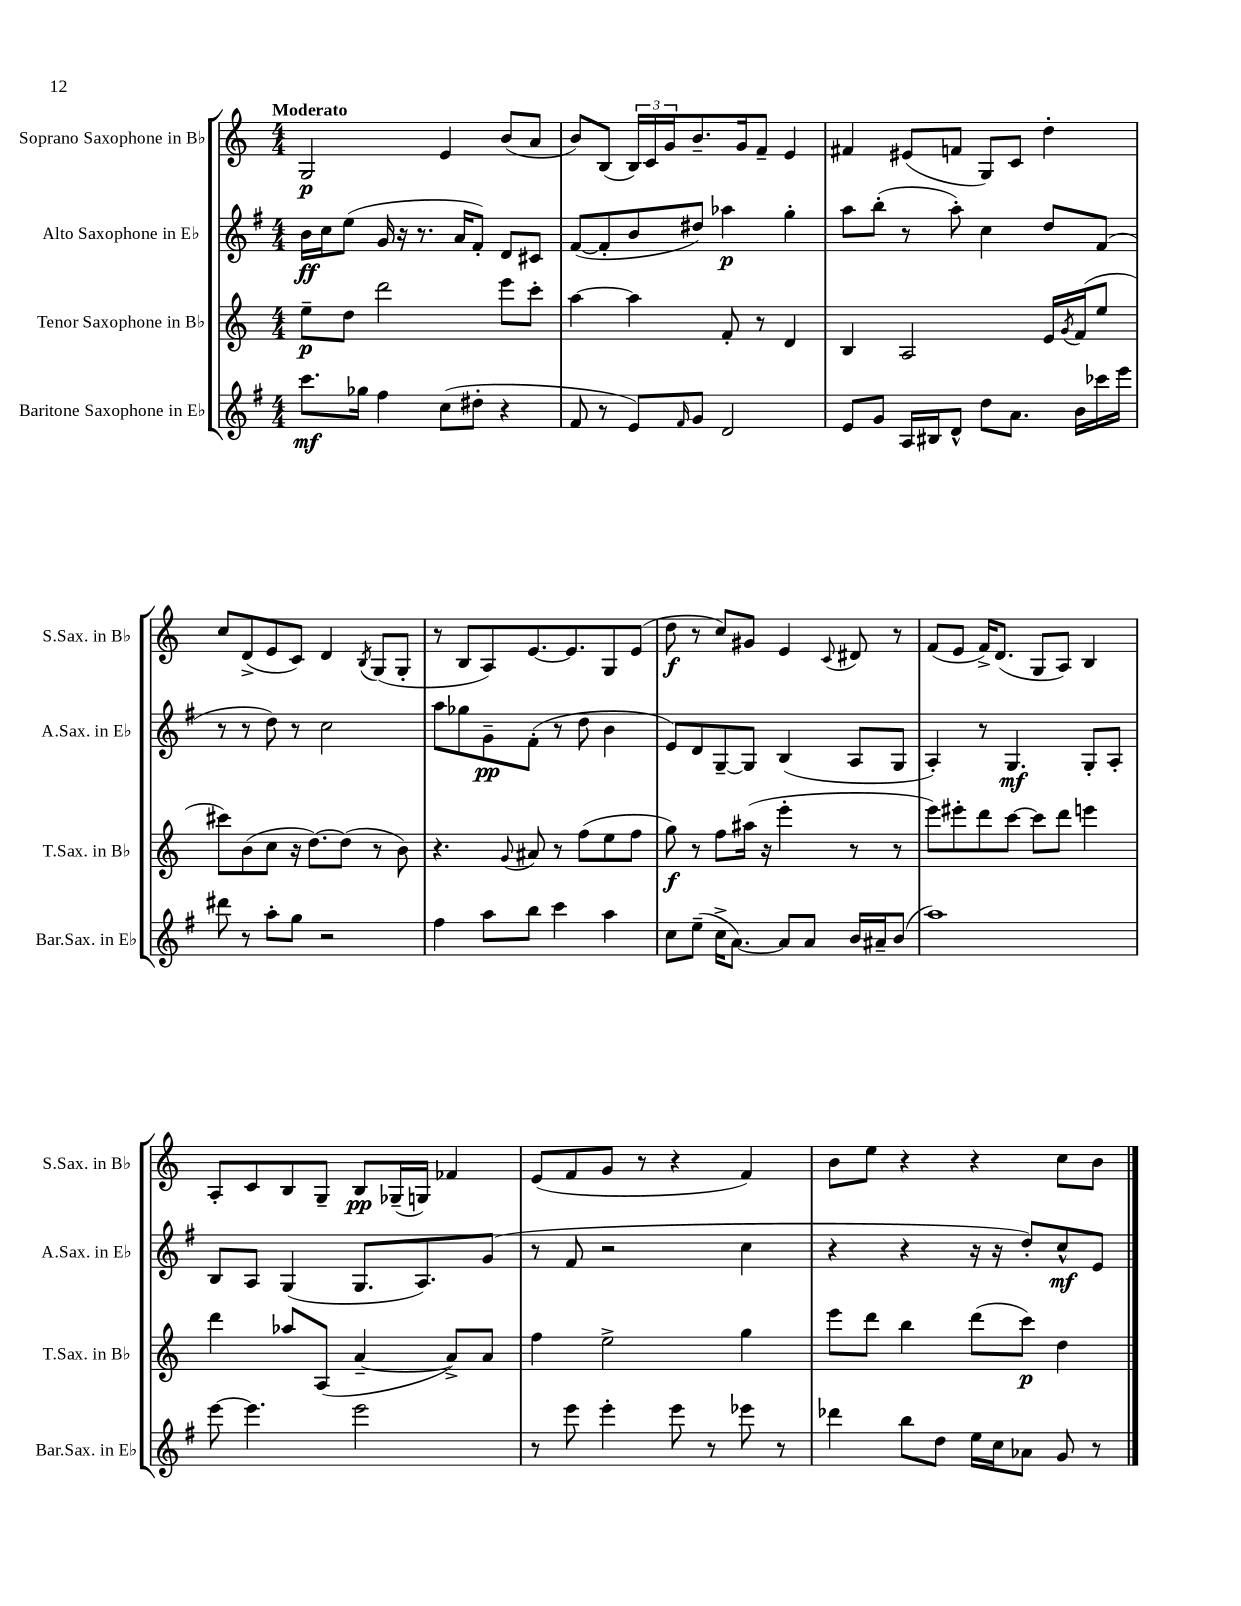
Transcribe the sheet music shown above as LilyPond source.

<<
\new StaffGroup <<
\new Staff = "s0" \with { instrumentName = "Soprano Saxophone in Bb" shortInstrumentName = "S.Sax. in Bb" } {
    \clef treble \key c \major \numericTimeSignature \time 4/4 \tempo "Moderato"
    g2\p e'4 b'8( a'8 |
    b'8) b8( \tuplet 3/2 { b16) c'16 g'16 } b'8.-- g'16 f'8-- e'4 |
    fis'4 eis'8( f'8 g8) c'8 d''4-. |
    c''8 d'8->( e'8 c'8) d'4 \acciaccatura { b8 } g8( g8-. |
    r8 b8 a8) e'8.~ e'8. g8 e'8( |
    d''8\f r8 c''8) gis'8 e'4 \appoggiatura { c'8 } dis'8 r8 |
    f'8( e'8 f'16->) d'8.( g8 a8) b4 |
    a8-. c'8 b8 g8-- b8\pp ges16--( g16) fes'4 |
    e'8( f'8 g'8 r8 r4 f'4) |
    b'8 e''8 r4 r4 c''8 b'8 \bar "|." |
}
\new Staff = "s1" \with { instrumentName = "Alto Saxophone in Eb" shortInstrumentName = "A.Sax. in Eb" } {
    \clef treble \key g \major \numericTimeSignature \time 4/4
    b'16\ff c''16 e''8( g'16 r16 r8. a'16 fis'8-.) d'8 cis'8 |
    fis'8~( fis'8-. b'8 dis''8) aes''4\p g''4-. |
    a''8 b''8-.( r8 a''8-.) c''4 d''8 fis'8( |
    r8 r8 d''8) r8 c''2 |
    a''8 ges''8 g'8--\pp fis'8-.( r8 d''8 b'4 |
    e'8) d'8 g8~-- g8 b4( a8 g8 |
    a4-.) r8 g4.\mf g8-. a8-. |
    b8 a8 g4( g8. a8.) g'8( |
    r8 fis'8 r2 c''4 |
    r4 r4 r16 r16 d''8-.) c''8-^\mf e'8 \bar "|." |
}
\new Staff = "s2" \with { instrumentName = "Tenor Saxophone in Bb" shortInstrumentName = "T.Sax. in Bb" } {
    \clef treble \key c \major \numericTimeSignature \time 4/4
    e''8--\p d''8 d'''2 e'''8 c'''8-. |
    a''4~ a''4 f'8-. r8 d'4 |
    b4 a2 e'16 \acciaccatura { g'8 } f'16( e''8 |
    cis'''8) b'8( c''8 r16 d''8.~) d''8( r8 b'8) |
    r4. \appoggiatura { g'8 } ais'8 r8 f''8( e''8 f''8 |
    g''8\f) r8 f''8 ais''16( r16 e'''4-. r8 r8 |
    e'''8) eis'''8-. d'''8 c'''8~ c'''8 d'''8 e'''4 |
    d'''4 aes''8 a8( a'4~-- a'8->) a'8 |
    f''4 e''2-> g''4 |
    e'''8 d'''8 b''4 d'''8( c'''8\p) d''4 \bar "|." |
}
\new Staff = "s3" \with { instrumentName = "Baritone Saxophone in Eb" shortInstrumentName = "Bar.Sax. in Eb" } {
    \clef treble \key g \major \numericTimeSignature \time 4/4
    c'''8.\mf ges''16 fis''4 c''8( dis''8-. r4 |
    fis'8 r8 e'8) \grace { fis'16 } g'8 d'2 |
    e'8 g'8 a16 bis16 d'8-^ d''8 a'8. b'16 ces'''16 e'''16 |
    dis'''8 r8 a''8-. g''8 r2 |
    fis''4 a''8 b''8 c'''4 a''4 |
    c''8 e''8--( c''16-> a'8.~) a'8 a'8 b'16 ais'16-- b'8( |
    a''1) |
    e'''8~ e'''4. e'''2 |
    r8 e'''8 e'''4-. e'''8 r8 ees'''8 r8 |
    des'''4 b''8 d''8 e''16 c''16 aes'8 g'8 r8 \bar "|." |
}
>>
>>
\layout { \context { \Score \remove "Bar_number_engraver" } }
